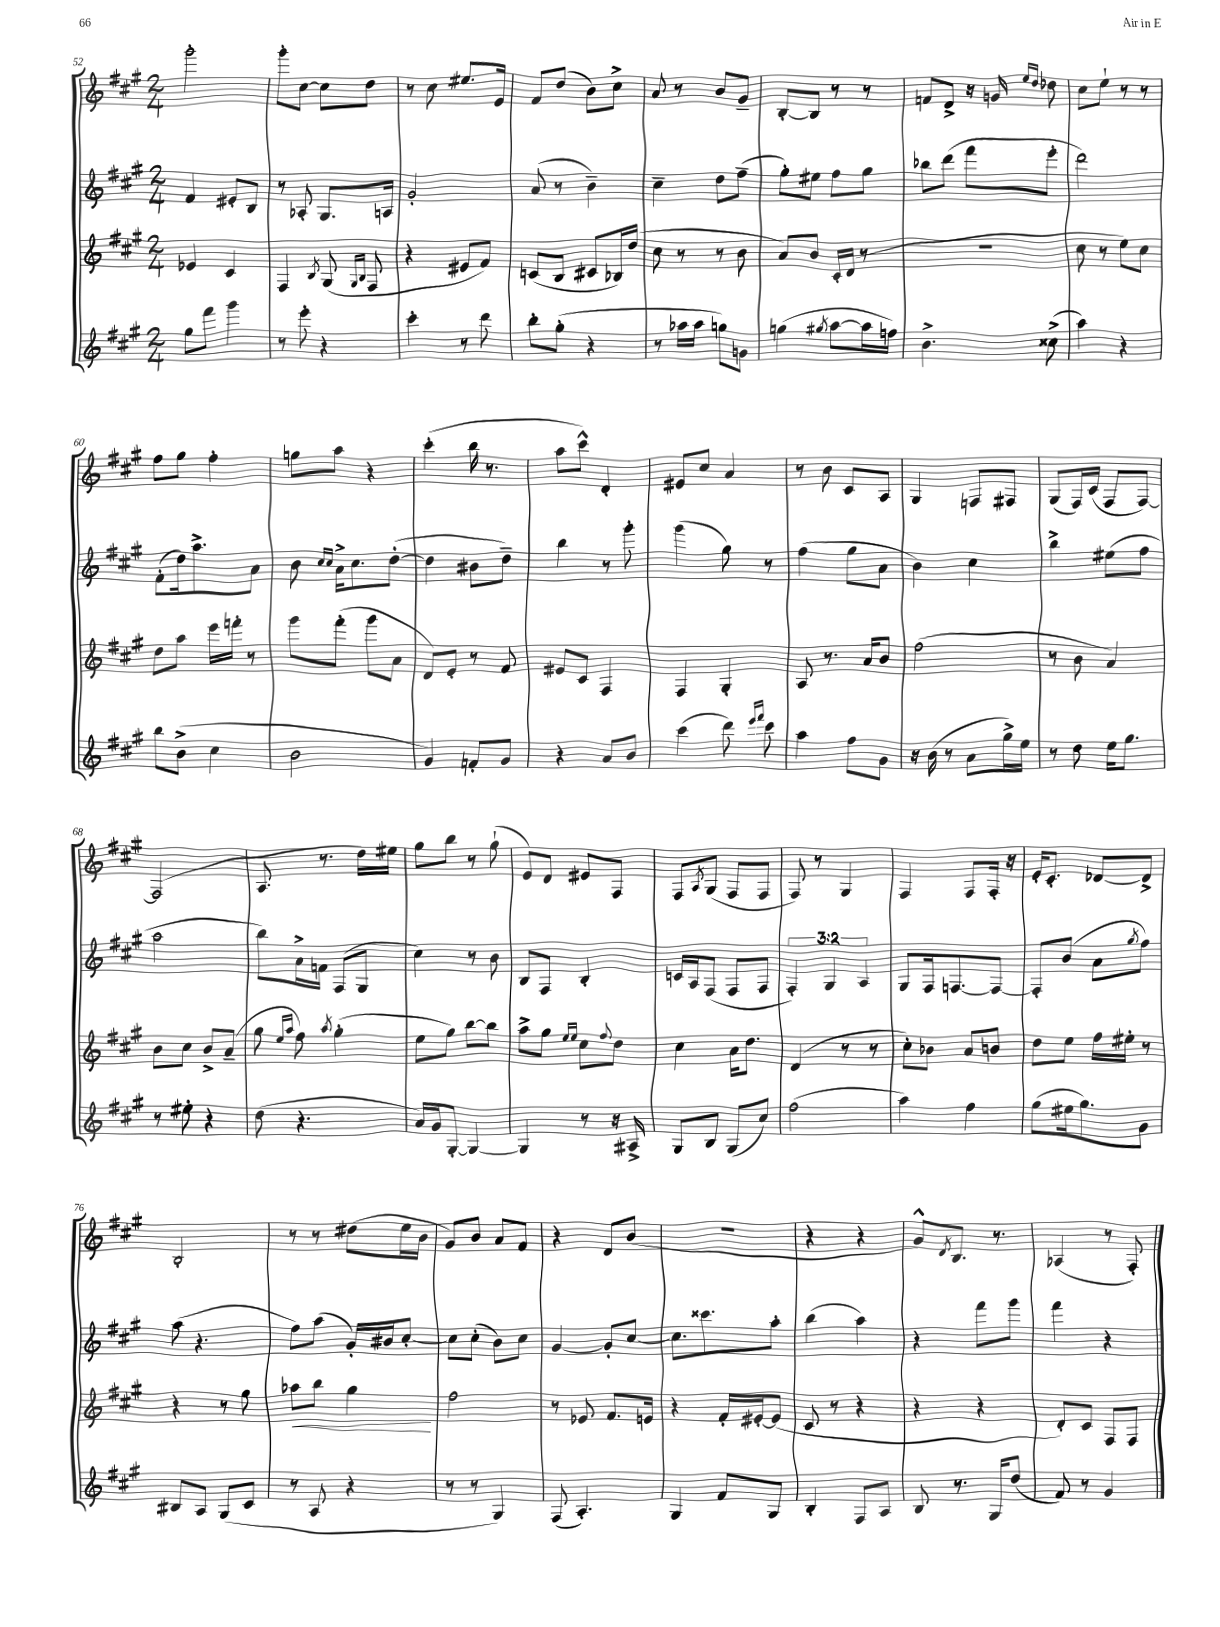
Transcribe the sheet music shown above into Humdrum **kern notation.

**kern	**kern	**kern	**kern
*staff4	*staff3	*staff2	*staff1
*clefG2	*clefG2	*clefG2	*clefG2
*k[f#c#g#]	*k[f#c#g#]	*k[f#c#g#]	*k[f#c#g#]
*M2/4	*M2/4	*M2/4	*M2/4
8gg#\L	4e-/	4f#/	2ggg#'\
8fff#\J	.	.	.
4ggg#\	4c#/	8e#'/L	.
.	.	8B/J	.
=	=	=	=
8r	4F#/	8r	8ggg#'\L
8eee'\	.	8A-'/	[8cc#\J
.	8qB/	.	.
4r	(8G#/	8.G#/L	8cc#\]L
.	16qqG#/LL	.	.
.	16qqB/JJ	.	.
.	8F#/	.	8dd\J
.	.	16A/Jk	.
=	=	=	=
4ccc#'\	4r	2g#'/	8r
.	.	.	8cc#\
8r	8e#/L	.	8.ee#/L
8ddd\	8f#/J)	.	.
.	.	.	16e/Jk
=	=	=	=
8bb'\L	(8c/L	(8a/	8f#/L
(8gg#'\J	8B/J	8r	(8dd/J
4r	8c#/L	4b~\)	8b\L)
.	16B-/L)	.	8cc#^\J
.	(16dd/JJ	.	.
=	=	=	=
8r	8cc#\	4cc#~\	8a/
16aa-\LL	8r	.	8r
16aa-\JJ	.	.	.
8gg\L)	8r	8dd\L	8b/L
8g\J	8b\	(8ff#~\J	8g#~/J
=	=	=	=
(4gg\	8a/L)	8gg#'\L)	[8B'/L
.	8b/J	8ee#\J	8B/]J
8qgg#/	.	.	.
[8aa\L	16c#'/LL	8ff#\L	8r
.	(16d/JJ	.	.
16aa\]L	8r	8gg#\J	8r
16ff\JJ)	.	.	.
=	=	=	=
4.b^\	2r	8bb-\L	8f/L
.	.	(8ddd\J	8d^/J
.	.	8fff#\L	16r
.	.	.	16g/
.	.	.	16qqee/LL
.	.	.	16qqdd/JJ
(8cc##^\	.	8eee'\J	8dd-\
=	=	=	=
4aa\)	8cc#\	2ddd\)	8cc#\L
.	8r	.	8ee`\J
4r	8ee\L)	.	8r
.	8cc#\J	.	8r
=	=	=	=
8bb\L	8dd\L	(8f#'\L	8ff#\L
(8b^\J	8aa\J	16dd\k)	8gg#\J
.	.	8.aa^\	.
4cc#\	16eee\LL	.	4ff#'\
.	16fff'\JJ	.	.
.	8r	8a\J	.
=	=	=	=
2b\	8ggg#\L	8b\	8gg\L
.	.	16qqcc#/LL	.
.	.	16qqcc#/JJ	.
.	(8fff#'\J	16a^\LK	8aa\J
.	.	8.cc#\	.
.	8ggg#\L	.	4r
.	8a\J	([8dd'\J	.
=	=	=	=
4g#/)	8d/L)	4dd\]	(4ccc#'\
.	8e'/J	.	.
8f'/L	8r	8b#\L	16bb\
.	.	.	8.r
8g#/J	8f#/	8dd~\J)	.
=	=	=	=
4r	8e#/L	4bb\	8aa\L
.	8c#/J	.	8ccc#^^\J)
8a/L	4F#/	8r	4d'/
8b/J	.	8ggg#'\	.
=	=	=	=
(4ccc#\	4F#/	(4ggg#\	8e#/L
.	.	.	8cc#/J
8ddd\)	4G#'/	8gg#\)	4a/
16qqeee/LL	.	.	.
16qqfff#/JJ	.	.	.
8ccc#\	.	8r	.
=	=	=	=
4aa\	8A/	(4ff#\	8r
.	8.r	.	8b\
8ff#\L	.	8gg#\L	8c#/L
.	16a/LK	.	.
8g#\J	8b/J	8a\J	8A/J
=	=	=	=
16r	(2ff#\	4b\)	4G#/
(16b\	.	.	.
8r	.	.	.
8a\L	.	4cc#\	8F/L
16gg#^\L)	.	.	8F#/J
16ee\JJ	.	.	.
=	=	=	=
8r	8r	4bb^\	(8G#/L
8dd\	8b\	.	16F#/L)
.	.	.	(16c#/JJ
16ee\LK	4a/)	(8ee#\L	8F#/L
8.gg#\J	.	.	.
.	.	8ff#\J	[8F#/J)
=	=	=	=
8r	8b\L	2aa\	(2F#/]
8ee#'\	8cc#\J	.	.
4r	8b^/L	.	.
.	(8a~/J	.	.
=	=	=	=
(8dd\	8gg#\	8bb\L)	8.A/
.	16qqee/LL	.	.
.	16qqaa/JJ	.	.
4.r	8ff#\)	16a^\L	.
.	.	16f\JJ	8.r
.	8qaa/	.	.
.	(4gg#'\	(8F#/L	.
.	.	8G#/J	16dd\LL)
.	.	.	16ee#\JJ
=	=	=	=
16a/LL)	8ee\L	4cc#\)	8gg#\L
16g#/J	.	.	.
[8G#'/J	8gg#\J)	.	8bb\J
4G#/_	[8bb\L	8r	8r
.	8bb\]J	8b\	(8gg#`\
=	=	=	=
4G#/]	8aa^\L	8B/L	8e/L)
.	8gg#\J	8F#/J	8d/J
.	16qqee/LL	.	.
.	16qqee/JJ	.	.
8r	8cc#\L	4B'/	8e#/L
.	8qqff#/	.	.
16r	8dd\J	.	8F#/J
16A#^/	.	.	.
=	=	=	=
8G#/L	4cc#\	16c/LL	8F#/L
.	.	16A/J	.
.	.	.	8qA/
8B/J	.	(8F#/J	(8G#/J
(8G#/L	16a\LK	8F#/L	8F#/L
.	8.dd\J	.	.
8cc#/J)	.	8F#/J	8F#/J
=	=	=	=
(2ff#\	(4d/	6F#'/)	8F#/)
.	.	.	8r
.	.	6G#/	.
.	8r	.	4G#/
.	.	6A/	.
.	8r	.	.
=	=	=	=
4aa\)	8cc#'\L)	8G#/L	4F#/
.	8b-\J	16F#/k	.
.	.	[8.F/	.
4ff#\	8a/L	.	8F#/L
.	8b/J	8F/_J	16F#'/Jk
.	.	.	16r
=	=	=	=
(8gg#\L	8dd\L	8F'/]L	16e'/LK
.	.	.	8.c#'/J
16ee#\k	8ee\J	(8b/J	.
8.gg#\)	.	.	.
.	16ff#\LL	8a\L	[8d-/L
.	16ee#'\JJ	.	.
.	.	8qgg#/	.
8g#\J	8r	8ff#\J)	8d-^/]J
=	=	=	=
8B#/L	4r	(8aa\	2B'/
8A/J	.	4.r	.
(8G#/L	8r	.	.
8c#/J	8gg#\	.	.
=	=	=	=
8r	8aa-\L	8ff#\L)	8r
8A/	8bb\J	(8aa\J	8r
4r	4gg#\	16g#'/LL)	(8dd#\L
.	.	16b#/J	.
.	.	[8cc#'/J	16ee\L
.	.	.	16b\JJ
=	=	=	=
8r	2ff#\	8cc#\]L	8g#/L)
8r	.	(8cc#'\J	8b/J
4G#/)	.	8b\L)	8a/L
.	.	8cc#\J	8f#/J
=	=	=	=
(8F#/	8r	[4g#/	4r
4.A'/)	8e-/	.	.
.	8.f#/L	8g#'/]L	8d/L
.	.	[8cc#/J	(8b/J
.	16e/Jk	.	.
=	=	=	=
4G#/	4r	8.cc#\]L	2r
.	.	8.ccc##\	.
8f#/L	16f#'/LL	.	.
.	[16e#'/J	.	.
8G#/J	(8e#/]J	8aa'\J	.
=	=	=	=
4B'/	8c#/	(4bb\	4r
.	8r	.	.
8F#/L	4r	4aa\)	4r
8A/J	.	.	.
=	=	=	=
8B/	4r	4r	8g#^^/L)
.	.	.	8qd/
8.r	.	.	8.B/J
.	4r	8fff#\L	.
16G#/LK	.	.	8.r
(8dd/J	.	8ggg#\J	.
=	=	=	=
8f#/)	8d'/L)	4fff#\	(4A-/
8r	8c#/J	.	.
4g#/	8F#/L	4r	8r
.	8F#/J	.	8F#'/)
==	==	==	==
*-	*-	*-	*-
